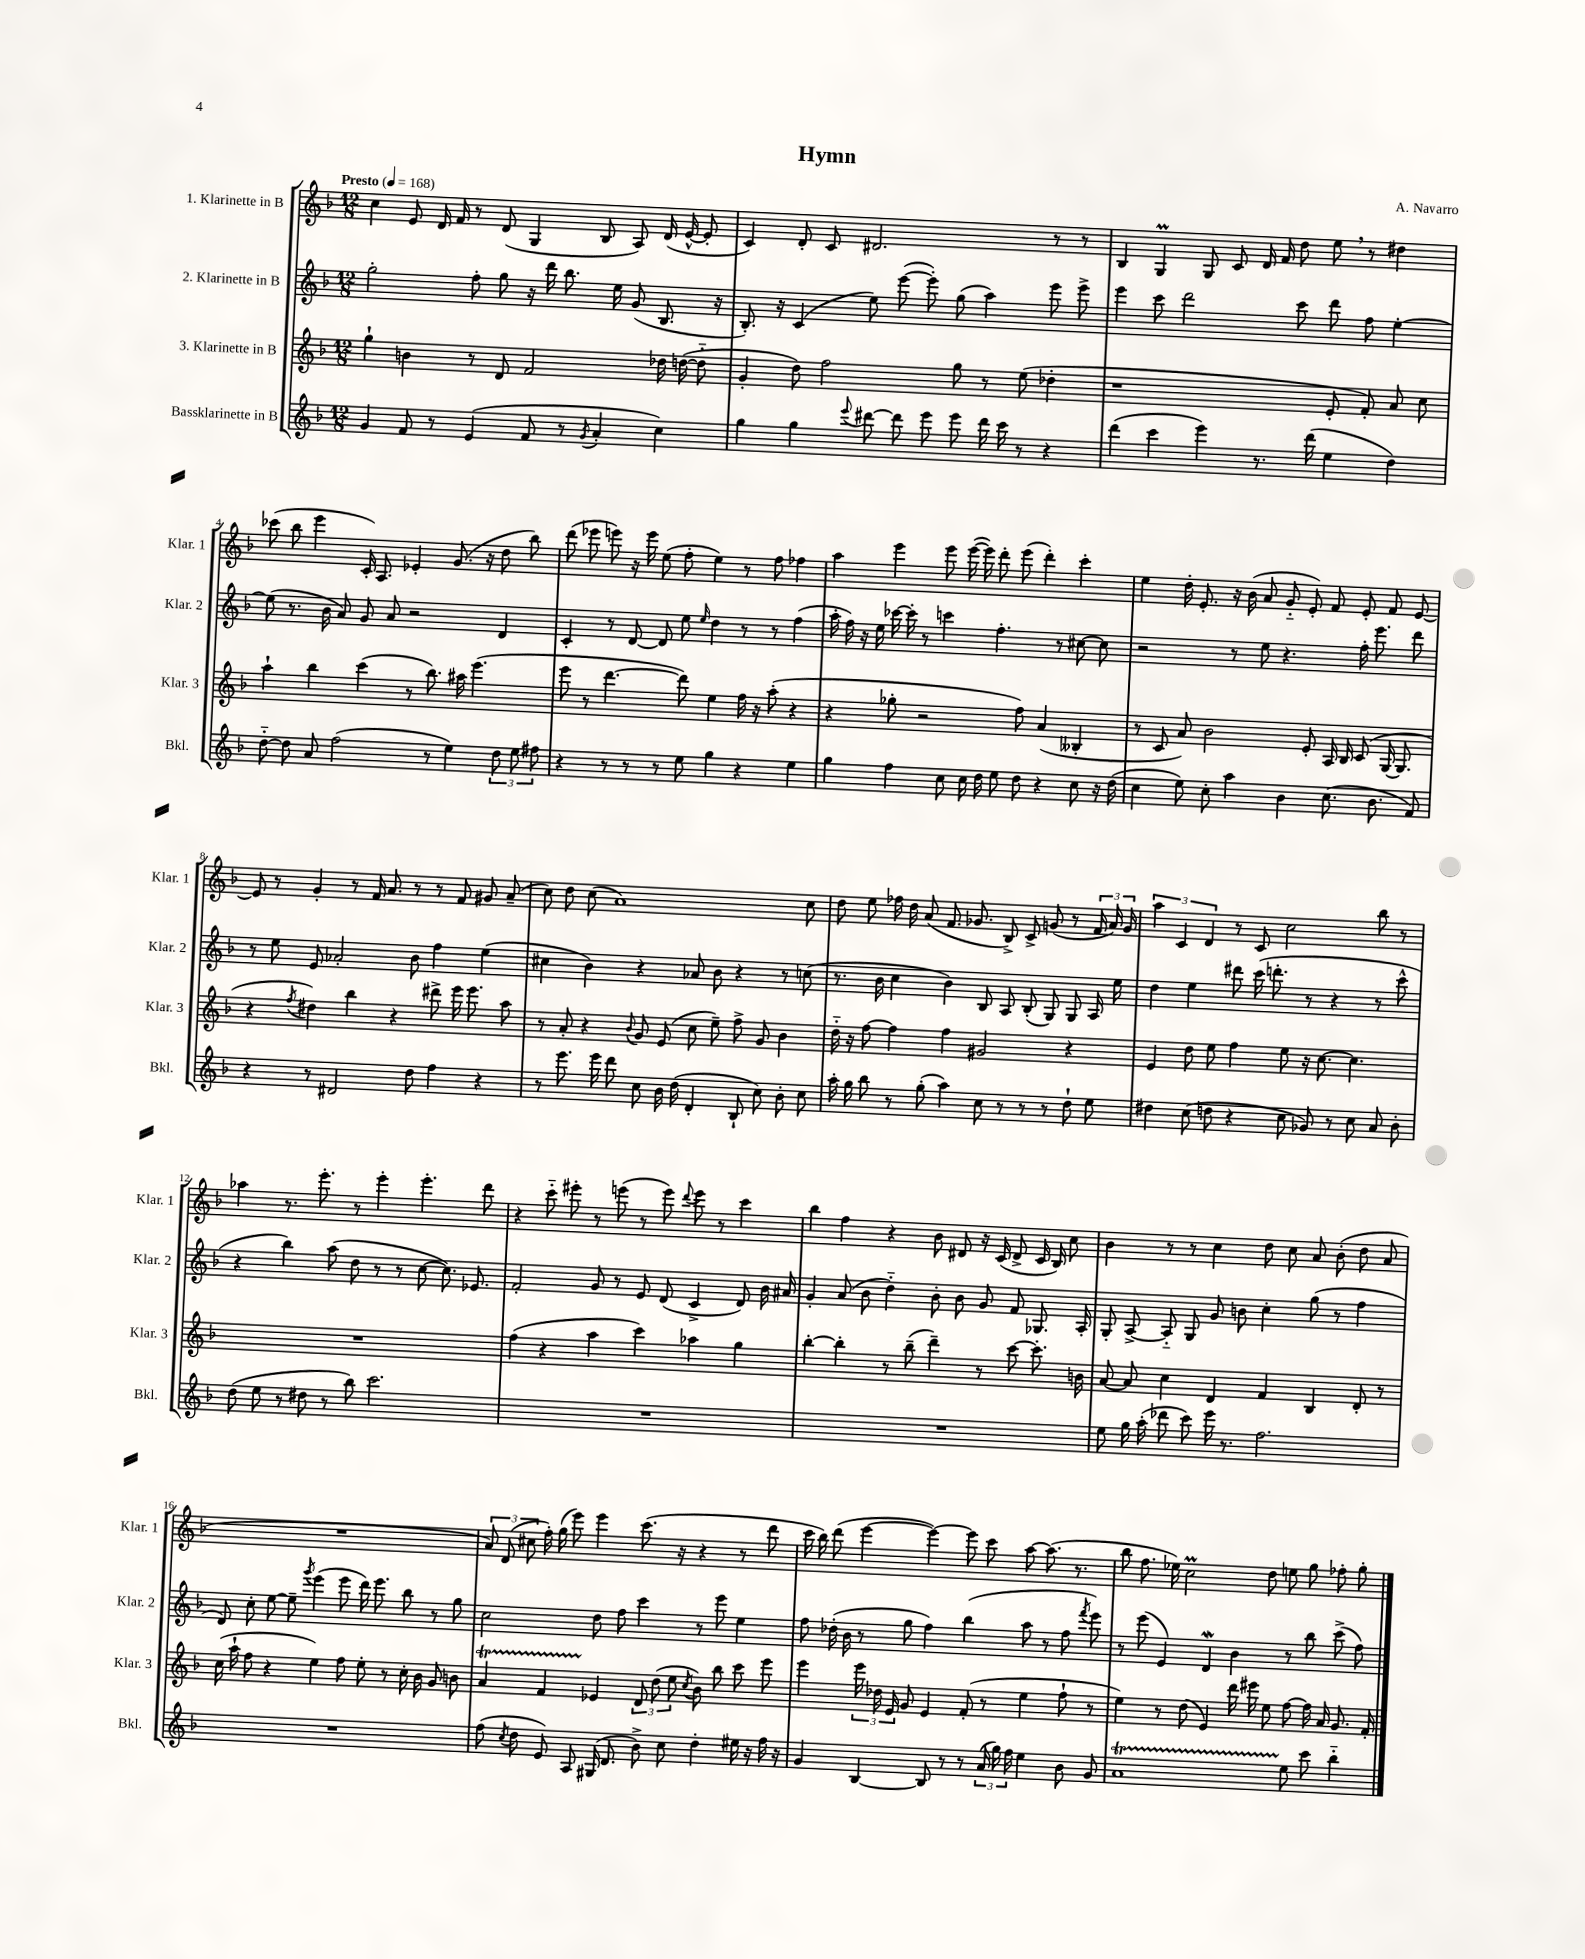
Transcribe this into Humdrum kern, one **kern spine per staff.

**kern	**kern	**kern	**kern
*part4	*part3	*part2	*part1
*staff4	*staff3	*staff2	*staff1
*I"Bassklarinette in B	*I"3. Klarinette in B	*I"2. Klarinette in B	*I"1. Klarinette in B
*I'Bkl.	*I'Klar. 3	*I'Klar. 2	*I'Klar. 1
*clefG2	*clefG2	*clefG2	*clefG2
*k[b-]	*k[b-]	*k[b-]	*k[b-]
*M12/8	*M12/8	*M12/8	*M12/8
*MM168	*MM168	*MM168	*MM168
=1	=1	=1	=1
!	!	!	!LO:TX:a:B:t=Presto
4g/	4gg`\	2gg'\	4cc\
8f/	4bn\	.	8e/
8r	.	.	16d/
.	.	.	16f/
(4e/	8r	8ff'\	8r
.	8d/	8gg\	(8d/
8f/	2f/	16r	4G/
.	.	16ddd\	.
8r	.	8.bb-\	.
8qg/	.	.	.
4a'/	.	.	8B-/
.	.	16ee\	.
.	.	(8g/	8A/)
4cc\)	16dd-X\	8.B-/	(16d/
.	([16ddn\	.	[16e^^/
.	8dd\]	.	8e'/]
.	.	16r	.
=2	=2	=2	=2
4gg\	4g'/	8.B-'/)	4c/)
.	.	16r	.
4gg\	8dd\)	(4c/	8d'/
.	2ff\	.	8c/
8qqeee/	.	.	.
[8ddd#X\	.	8ee\)	2.d#X/
8ddd#\]	.	([8eee\	.
8eee\	.	8eee'\])	.
8eee\	8gg\	(8gg\	.
16ddd#\	8r	4aa\)	.
16ccc\	.	.	.
8r	(8ee\	.	.
4r	4dd-X'\	8eee\	8r
.	.	8eee^\	8r
=3	=3	=3	=3
(4ddd\	1r	4eee\	4B-/
4ccc\	.	8ccc\	4GM/
.	.	2ddd\	.
4eee\)	.	.	8G/
.	.	.	8c/
8.r	.	.	16d/
.	.	.	16f/
.	.	8ccc\	8dd\
(16ddd\	.	.	.
4ee\	8e'/	8ddd\	8ee,\
.	8f'/)	8ff\	8r
4dd\)	8a/	[4ee'\	4dd#X\
.	8cc\	.	.
!!LO:LB:g=z
=4	=4	=4	=4
[8dd\	4aa`\	(8ee\]	(8ccc-X\
8dd\]	.	8.r	8bb-\
8a/	4bb-\	.	4eee\
.	.	16b-\	.
(2ff\	.	8a/)	.
.	(4ccc\	8g/	16c'/)
.	.	.	8.A/
.	.	8a/	.
.	8r	2r	4e-X'/
8r	8.bb-\)	.	.
4ee\)	.	.	(8.g/
.	16aa#X\	.	.
.	(4.eee\	.	.
.	.	.	16r
12dd\	.	4d/	8dd\
12ee\	.	.	.
.	.	.	8bb-\)
12ff#X\	.	.	.
=5	=5	=5	=5
4r	8eee\	4c'/	(8ddd\
.	8r	.	8eee-X\
8r	[4.ddd\	8r	8eeen\)
8r	.	[8d/	16r
.	.	.	16eee\
8r	.	8d/]	(8ee\
8ee\	8ddd\])	8ee\	8ff'\
.	.	16qqee/	.
4gg\	4ee\	4dd\	4ee\)
4r	16ff\	8r	8r
.	16r	.	.
.	(8aa'\	8r	8ff\
4ee\	4r	(4ff\	4ff-X\
=6	=6	=6	=6
4gg\	4r	16aa'\	4aa\
.	.	16ff\)	.
.	.	16r	.
.	.	16ee\	.
4ff\	8gg-X'\	[16ccc-X\	4eee\
.	.	16ccc-'\]	.
.	2r	8r	.
8cc\	.	4cccn\	8eee\
16cc\	.	.	([16eee\
16dd\	.	.	16eee\])
8ee\	.	4.ff'\	8ddd'\
8dd\	8ff\)	.	(8eee\
4r	(4a/	.	4ddd'\)
.	.	8r	.
8cc\	4B--X'/	[8cc#X\	4ccc'\
16r	.	8cc#\]	.
(16dd\	.	.	.
=7	=7	=7	=7
4cc\	8r	2r	4ee\
.	8c/	.	.
8ee\)	8a/)	.	16dd'\
.	.	.	8.e'/
8cc'\	2b-\	.	.
4aa\	.	8r	16r
.	.	.	(16b-\
.	.	8ee\	8a/
4b-\	.	4.r	8g/
.	8e'/	.	8e'/)
(8.cc\	16A/	.	8f/
.	16B-/	.	.
.	(8c/	16ff'\	8e'/
8.b-\	.	8.eee\	.
.	[16G/	.	8f/
.	8.G/]	.	.
8f/)	.	8ddd\	[8e/
!!LO:LB:g=z
=8	=8	=8	=8
4r	4r	8r	8e/]
.	.	8ee\	8r
.	8qff/	.	.
8r	4dd#X\)	8e/	4g'/
2d#X/	.	2a-X'/	.
.	4bb-\	.	8r
.	.	.	16f/
.	.	.	8.a/
.	4r	.	.
8dd\	.	8b-\	8r
4ff\	8ddd#X^\	4ff\	8r
.	16eee\	.	8f/
.	8.eee\	.	.
4r	.	(4ee\	8g#X/
.	8aa\	.	(8a~/
=9	=9	=9	=9
8r	8r	4cc#X\	8cc\)
8.eee\	8a'/	.	8dd\
.	4r	4b-\)	(8cc\
16eee\	.	.	.
8ddd\	.	.	1a)
.	8qqb-/	.	.
8cc\	8g/	4r	.
16b-\	(8e/	.	.
(16dd\	.	.	.
4d'/	8cc\	8a-X/	.
.	8ee~\)	8b-\	.
8B-`/	8ff^\	4r	.
8cc\)	8g/	.	.
8b-'\	4b-\	8r	.
8cc\	.	(8ccn\	8cc\
=10	=10	=10	=10
16aa'\	16dd\	8.r	8dd\
16gg\	16r	.	.
8bb-\	[8ff\	.	8ee\
.	.	16b-\	.
8r	4ff\]	4cc\	16ff-X\
.	.	.	16dd\
(8gg'\	.	.	(8a/
4aa\)	4ff\	4b-\)	8.f/
.	.	.	8.g-X/
8cc\	2g#X/	8B-/	.
8r	.	8A/	8B-^/)
8r	.	(8B-'/	8c^/
8r	.	8G/)	(8gn/
8dd`\	4r	8G/	8r
8ee\	.	16A/	24f/
.	.	.	24a/)
.	.	16ee\	.
.	.	.	24g/
=11	=11	=11	=11
4dd#X\	4e/	4dd\	6aa\
.	.	.	6c/
(8cc\	8dd\	4ee\	.
.	.	.	6d/
8ddn\	8ee\	.	.
4r	4ff\	8ddd#X\	8r
.	.	(16ccc\	8c/
.	.	8.dddn'\	.
8cc\	8ee\	.	2cc\
8g-X/)	16r	8r	.
.	[8.cc\	.	.
8r	.	4r	.
8cc\	4.cc\]	.	.
8a/	.	8r	8bb-\
8b-'\	.	8ccc^^\	8r
!!LO:LB:g=z
=12	=12	=12	=12
(8dd\	1.r	4r	4aa-X\
8ee\	.	.	.
8r	.	4bb-\)	8.r
8dd#X\	.	.	.
.	.	.	8.eee'\
8r	.	(8aa\	.
8bb-\)	.	8dd\	8r
2.ccc\	.	8r	4eee'\
.	.	8r	.
.	.	[8cc\	4.eee'\
.	.	8.cc\])	.
.	.	8.e-X/	.
.	.	.	8ddd\
=13	=13	=13	=13
1.r	(4ff\	2f'/	4r
.	4r	.	8ccc\
.	.	.	8eee#X'\
.	4aa\	8g/	8r
.	.	8r	(8eeen\
.	4ccc\)	8e/	8r
.	.	(8d/	8eee\)
.	.	.	8qqddd/
.	4aa-X\	4c^/	8eee\
.	.	.	8r
.	4gg\	8d/)	4ccc\
.	.	16b-\	.
.	.	16a#X/	.
=14	=14	=14	=14
1.r	[4bb-'\	4g'/	4bb-\
.	4bb-'\]	(8a/	4ff\
.	.	8b-\	.
.	8r	4dd\)	4r
.	(8bb-~\	.	.
.	4ddd~\)	8b-'\	8b-\
.	.	8b-\	8d#X/
.	8r	8g/	16r
.	.	.	(16c/
.	[8ccc\	8f/	8d#^/
.	8.ccc'\]	8.G-X/	16c/
.	.	.	16B-/)
.	.	.	8cc\
.	16bn\	16A'/	.
=15	=15	=15	=15
8ee\	[8a/	8G'/	4b-\
16gg\	8a/]	[8A^/	.
(16aa'\	.	.	.
8ddd-X\	4cc\	8A/]	8r
8ccc\)	.	8G/	8r
16eee\	4d/	8g/	4cc\
8.r	.	.	.
.	.	8bn\	.
2.ff\	4f/	4cc'\	8dd\
.	.	.	8cc\
.	4B-/	(8gg\	8a/
.	.	8r	(8b-'\
.	8d'/	4ff\	8dd\
.	8r	.	8a/
!!LO:LB:g=z
=16	=16	=16	=16
1.r	(16cc\	8d/)	1.r
.	16aa`\	.	.
.	8ff\	8cc'\	.
.	4r	[8ee\	.
.	.	8ee~\]	.
.	.	8qggg/	.
.	4ee\)	(4eee\	.
.	8ff\	8eee\	.
.	8ee'\	16ddd\)	.
.	.	8.eee\	.
.	8r	.	.
.	16cc'\	8bb-\	.
.	16b-\	.	.
.	8g/	8r	.
.	8bn\	8gg\	.
=17	=17	=17	=17
(8ff\	4at/	2cc\	12a/)
.	.	.	(12d/
8qcc/	.	.	.
8dd\	.	.	.
.	.	.	12cc#X\
8e/)	4fTTT/	.	16ff'\)
.	.	.	(16gg\
8A/	.	.	8eee\)
(16G#X/	4e-X/	8dd\	4eee\
8.d/	.	.	.
.	.	8ff\	.
8b-^\)	12d/	4ccc\	(8.ccc\
.	(12dd\	.	.
8cc\	.	.	.
.	12ee\	.	.
.	.	.	16r
.	8qcc/	.	.
4dd'\	8b-\)	8r	4r
.	8bb-\	8eee\	.
16ee#X\	8ccc\	4ee\	8r
16r	.	.	.
16ff\	8eee\	.	8ddd\
16r	.	.	.
=18	=18	=18	=18
4g/	4eee\	8ff\	16ccc\
.	.	.	16bb-\)
.	.	(16dd-X'\	(8ddd\
.	.	16b-\	.
[4B-/	24eee\	8r	[4eee\
.	24dd-X\	.	.
.	24e/	.	.
.	8g/	8gg\	.
8B-/]	4e/	4ff\)	4eee\_)
8r	.	.	.
8r	(8f'/	(4bb-\	8eee\]
(24a/	8r	.	8ccc\
24gg\)	.	.	.
24ff\	.	.	.
4ee\	4ee\	8aa\	[8aa\
.	.	8r	(8.aa\]
8b-\	8ff`\	8ff\	.
.	.	.	8.r
.	.	8qfff/	.
8g/	8r	8eee\)	.
=19	=19	=19	=19
1at	4ee\)	8r	8bb-\
.	.	(8eee\	8.ff\
.	8r	4e/)	.
.	.	.	16ee-X\)
.	(8dd\	.	2ccM\
.	4e/)	4dW/	.
.	16ddd\	4b-\	.
.	16eee#X\	.	.
.	8ee\	.	8dd\
8ee\	[8ff\	8r	8een\
8ccc\	16ff\]	8bb-\	8gg\
.	16a/	.	.
4bb-\	8.g/	(8ccc^\	8ff-X'\
.	.	8ff\)	8gg'\
.	16f'/	.	.
==	==	==	==
*-	*-	*-	*-
